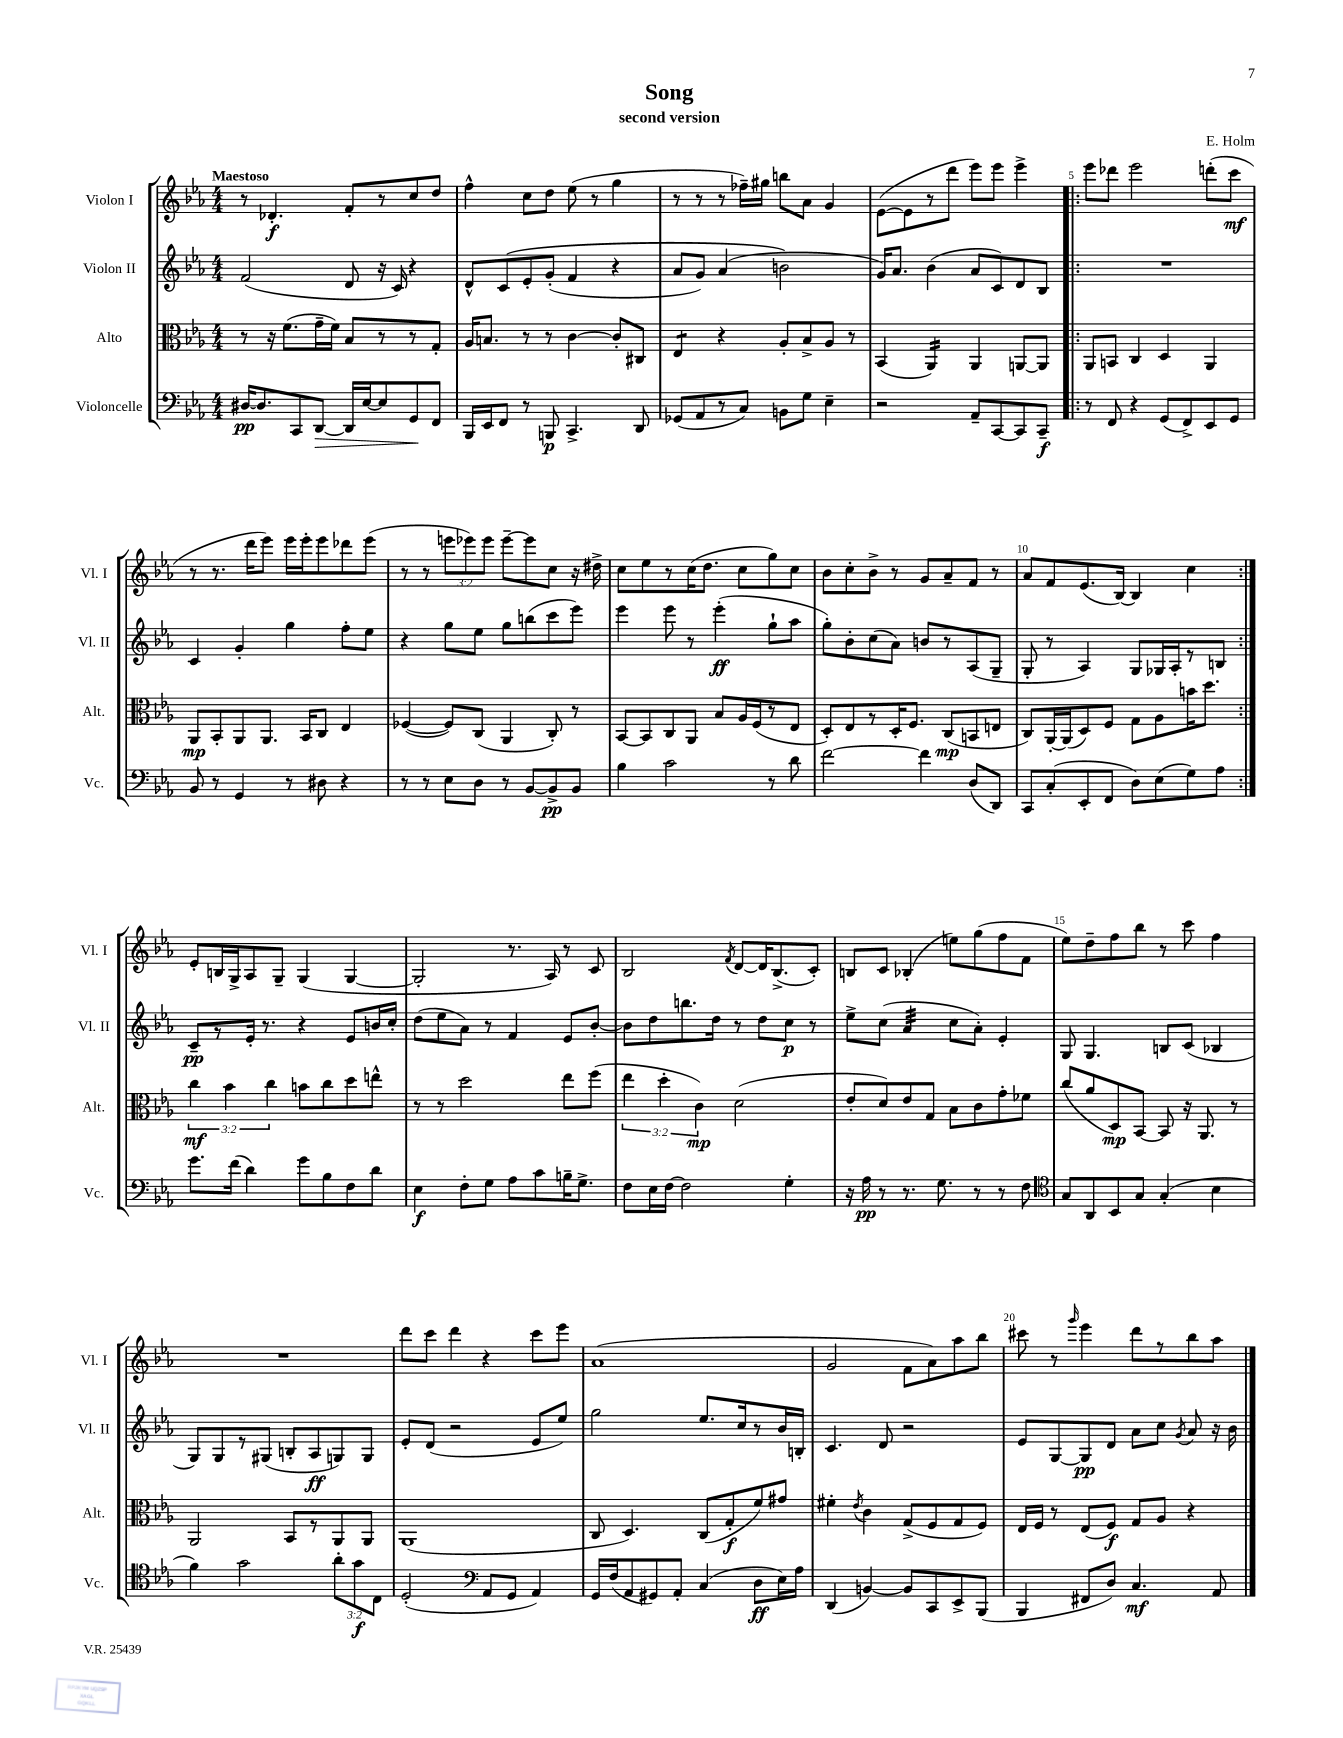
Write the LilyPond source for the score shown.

\header { title = "Song" composer = "E. Holm" subtitle = "second version" }
<<
\new StaffGroup <<
\new Staff = "s0" \with { instrumentName = "Violon I" shortInstrumentName = "Vl. I" } {
    \clef treble \key ees \major \numericTimeSignature \time 4/4 \override Staff.TupletNumber.text = #tuplet-number::calc-fraction-text \tempo "Maestoso"
    \autoBeamOff r8 des'4.-.\f f'8[-. r8 c''8 d''8] |
    f''4-^ c''8[ d''8] ees''8( r8 g''4 |
    r8 r8 r8 fes''16[--) gis''16] b''8[ aes'8] g'4 |
    ees'8[~( ees'8 r8 d'''8] ees'''8[) ees'''8] ees'''4-> |
    \repeat volta 2 { ees'''8[ des'''8] ees'''2 d'''8[-.( c'''8]\mf |
    r8 r8. d'''16[ ees'''8]) ees'''16[ ees'''16-. ees'''8 des'''8 ees'''8]( |
    r8 r8 \tuplet 3/2 { e'''8[ ees'''8) ees'''8] } ees'''8[~-- ees'''8 c''8] r16 dis''16-> |
    c''8[ ees''8 r8 c''16( d''8.] c''8[ g''8) c''8] |
    bes'8[ c''8-. bes'8]-> r8 g'8[ aes'8-- f'8] r8 |
    aes'8[ f'8 ees'8.( bes16]~) bes4 c''4 | }
    ees'8[-. b16 g16-> aes8 g8]-- g4( g4~ |
    g2-. r8. aes16) r8 c'8 |
    bes2 \acciaccatura { f'8 } d'8[~ d'16 bes8.->( c'8]-.) |
    b8[ c'8] bes4-.( e''8[) g''8( f''8 f'8] |
    ees''8[) d''8-- f''8 bes''8] r8 c'''8 f''4 |
    R1 |
    d'''8[ c'''8] d'''4 r4 c'''8[ ees'''8] |
    aes'1( |
    g'2 f'8[ aes'8) aes''8 bes''8] |
    cis'''8 r8 \grace { g'''16 } ees'''4 d'''8[ r8 bes''8 aes''8] \bar "|." |
}
\new Staff = "s1" \with { instrumentName = "Violon II" shortInstrumentName = "Vl. II" } {
    \clef treble \key ees \major \numericTimeSignature \time 4/4
    \autoBeamOff f'2( d'8 r16 c'16) r4 |
    d'8[-^ c'8\( ees'8-. g'8]-.( f'4 r4 |
    aes'8[ g'8]) aes'4( b'2\) |
    g'16[) aes'8.] bes'4( aes'8[ c'8) d'8 bes8] |
    \repeat volta 2 { R1 |
    c'4 g'4-. g''4 f''8[-. ees''8] |
    r4 g''8[ ees''8] g''8[ b''8( c'''8 ees'''8]) |
    ees'''4 ees'''8 r8 ees'''4-.\ff( g''8[-! aes''8] |
    g''8[-.) bes'8-. c''8( aes'8]) b'8[ r8 aes8( g8]-- |
    g8-. r8 aes4) g8[ ges16 aes16-. r8 b8] | }
    c'8[--\pp r8 ees'16]-. r8. r4 ees'8[ b'16 c''16]-. |
    d''8[( ees''8 aes'8]) r8 f'4 ees'8[ bes'8]~-. |
    bes'8[ d''8 b''8. d''16] r8 d''8[ c''8]\p r8 |
    ees''8[-> c''8]( aes'4:32 c''8[ aes'8]-.) ees'4-. |
    g8 g4. b8[ c'8]( bes4 |
    g8[) g8 r8 gis8]( b8[-. aes8\ff g8) g8] |
    ees'8[-. d'8]( r2 ees'8[ ees''8]) |
    g''2 ees''8.[ c''16 r8 bes'16 b16]-. |
    c'4. d'8 r2 |
    ees'8[ g8~ g8\pp d'8] aes'8[ c''8] \acciaccatura { g'8 } aes'8 r16 bes'16 \bar "|." |
}
\new Staff = "s2" \with { instrumentName = "Alto" shortInstrumentName = "Alt." } {
    \clef alto \key ees \major \numericTimeSignature \time 4/4 \override Staff.TupletNumber.text = #tuplet-number::calc-fraction-text
    \autoBeamOff r8 r16 f'8.[( g'16-- f'16]) bes8[ r8 r8 g8]-. |
    aes16[ b8.] r8 r8 c'4~ c'8[-. cis8] |
    ees4:8 r4 aes8[-. bes8-> aes8] r8 |
    bes,4( aes,4:16) aes,4 a,8[~ a,8] |
    \repeat volta 2 { aes,8[ b,8] c4 d4 aes,4 |
    aes,8[\mp bes,8-. aes,8 aes,8.] bes,16[ c8] ees4 |
    fes4~( fes8[) c8]( aes,4 c8-.) r8 |
    bes,8[~ bes,8 c8 aes,8] bes8[ aes16 f16( r8 ees8] |
    d8[-.) ees8 r8 d16-. f8.] c8[\mp( b,8 e8] |
    c8[) aes,16~-. aes,16( d8) f8] g8[ aes8 b'16 d''8.] | }
    \tuplet 3/2 { c''4\mf bes'4 c''4 } b'8[ c''8 d''8 e''8]-^ |
    r8 r8 d''2 ees''8[ f''8]( |
    \tuplet 3/2 { ees''4 d''4-. c'4\mp) } d'2( |
    ees'8[-. d'8) ees'8 g8] bes8[ c'8 g'8-. fes'8] |
    c''8[( aes'8 d8\mp) bes,8]~ bes,8 r16 aes,8. r8 |
    aes,2 bes,8[ r8 aes,8 aes,8] |
    aes,1( |
    c8 d4.) c8[( g8-.\f f'8) gis'8] |
    fis'4-. \acciaccatura { ees'8 } c'4 g8[->( f8 g8 f8]) |
    ees16[ f16] r8 ees8[( f8]\f) g8[ aes8] r4 \bar "|." |
}
\new Staff = "s3" \with { instrumentName = "Violoncelle" shortInstrumentName = "Vc." } {
    \clef bass \key ees \major \numericTimeSignature \time 4/4 \override Staff.TupletNumber.text = #tuplet-number::calc-fraction-text
    \autoBeamOff dis16[~\pp dis8. c,8 d,8]~\> d,16[ ees16~ ees8 g,8\! f,8] |
    bes,,16[ ees,16 f,8] r8 b,,8\p c,4.-> d,8 |
    ges,8[( aes,8 r8 c8]) b,8[ g8] ees4-- |
    r2 aes,8[-- c,8~ c,8 c,8]--\f |
    \repeat volta 2 { r8 f,8 r4 g,8[( f,8->) ees,8 g,8] |
    bes,8 r8 g,4 r8 dis8 r4 |
    r8 r8 ees8[ d8] r8 bes,8[~ bes,8->\pp bes,8] |
    bes4 c'2 r8 d'8 |
    f'2~ f'4 d8[( d,8]) |
    c,8[ c8-.( ees,8-. f,8] d8[) ees8( g8) aes8] | }
    g'8.[ f'16]( d'4) g'8[ bes8 f8 d'8] |
    ees4\f f8[-. g8] aes8[ c'8 b16-- g8.]-> |
    f8[ ees16 f16]~ f2 g4-. |
    r16 aes16\pp r8 r8. g8. r8 r8 f8 |
    \clef tenor g8[ aes,8 bes,8 g8] g4-.( bes4 |
    f'4) g'2 \tuplet 3/2 { aes'8[-. g'8\f c8] } |
    d2-.( \clef bass aes,8[ g,8] aes,4) |
    g,16[ f16( aes,8 gis,8) aes,8]-. c4( d8[\ff ees16) aes16] |
    d,4( b,4~) b,8[ c,8 ees,8-> bes,,8]( |
    bes,,4 fis,8[ d8]) c4.\mf aes,8 \bar "|." |
}
>>
>>
\layout { \context { \Score \override BarNumber.break-visibility = ##(#f #t #t) barNumberVisibility = #(every-nth-bar-number-visible 5) } }
